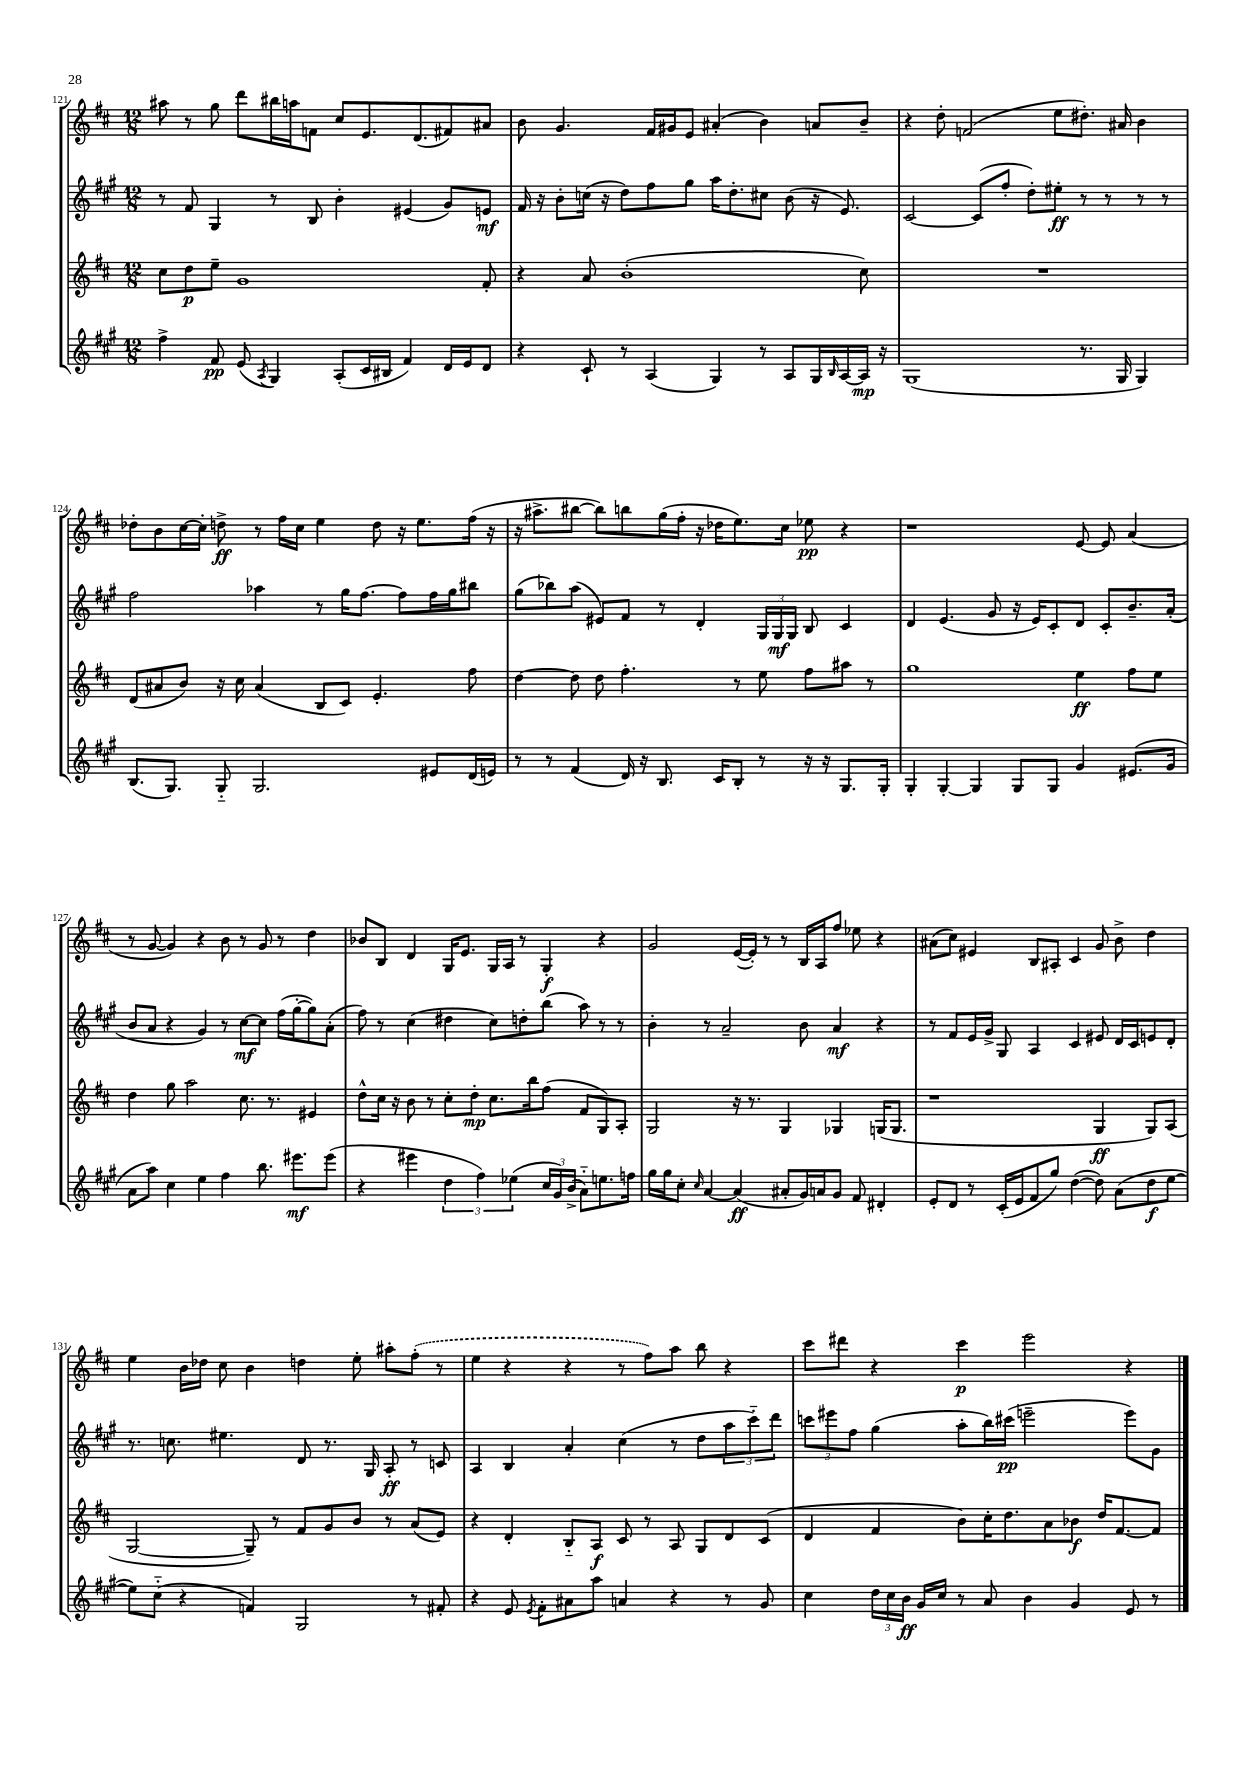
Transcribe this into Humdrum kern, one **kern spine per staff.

**kern	**kern	**kern	**kern
*staff4	*staff3	*staff2	*staff1
*clefG2	*clefG2	*clefG2	*clefG2
*k[f#c#g#]	*k[f#c#]	*k[f#c#g#]	*k[f#c#]
*M12/8	*M12/8	*M12/8	*M12/8
4ff#^	8cc#	8r	8aa#
.	8dd	8f#	8r
8f#	8ee~	4G#	8gg
(8e	1g	.	8ddd
8qA	.	.	.
4G#)	.	8r	16bb#
.	.	.	16aa
.	.	8B	8f
(8A'	.	4b'	8cc#
16c#	.	.	8.e
16B#	.	.	.
4f#)	.	(4e#	.
.	.	.	(8.d
16d	.	8g#)	8f#)
16e	.	.	.
8d	8f#'	8e	8a#
=	=	=	=
4r	4r	16f#	8b
.	.	16r	.
.	.	8b'	4.g
8c#`	8a	(16cc	.
.	.	16r	.
8r	(1b'	8dd)	.
(4A	.	8ff#	16f#
.	.	.	16g#
.	.	8gg#	8e
4G#)	.	16aa	(4a#'
.	.	8.dd'	.
8r	.	8cc#	4b)
8A	.	(8b	.
16G#	.	16r	8a
16qqB	.	.	.
[16A	.	8.e)	.
16A]	8cc#)	.	8b~
16r	.	.	.
=	=	=	=
(1G#	1.r	[2c#	4r
.	.	.	8dd'
.	.	.	(2f
.	.	(8c#]	.
.	.	8ff#'	.
.	.	8dd')	.
.	.	8ee#'	8ee
8.r	.	8r	8.dd#')
.	.	8r	.
16G#	.	.	16a#
4G#)	.	8r	4b
.	.	8r	.
=	=	=	=
(8.B	(8d	2ff#	8dd-'
.	8a#	.	8b
8.G#)	.	.	.
.	8b)	.	[16cc#
.	.	.	16cc#']
8G#'~	16r	.	8dd^
.	16cc#	.	.
2.G#	(4a#	4aa-	8r
.	.	.	16ff#
.	.	.	16cc#
.	8B	8r	4ee
.	8c#)	16gg#	.
.	.	[8.ff#	.
.	4.e'	.	8dd
.	.	8ff#]	16r
.	.	.	8.ee
8e#	.	16ff#	.
.	.	16gg#	.
(16d	8ff#	8bb#	(16ff#
16e)	.	.	16r
=	=	=	=
8r	[4dd	(8gg#	16r
.	.	.	8.aa#^
8r	.	8bb-)	.
(4f#	8dd]	(8aa	[8bb#
.	8dd	8e#)	8bb#])
16d)	4.ff#'	8f#	8bb
16r	.	.	.
8.B	.	8r	(16gg
.	.	.	16ff#'
.	.	4d'	16r
16c#	.	.	16dd-
8B'	8r	.	8.ee)
8r	8ee	24G#	.
.	.	24G#	.
.	.	.	16cc#
.	.	24G#	.
16r	8ff#	8B	8ee-
16r	.	.	.
8.G#	8aa#	4c#	4r
.	8r	.	.
16G#'	.	.	.
=	=	=	=
4G#'	1gg	4d	1r
[4G#'	.	(4.e	.
4G#]	.	.	.
.	.	8g#	.
8G#	.	16r	.
.	.	16e)	.
8G#	.	8c#'	.
4g#	4ee	8d	[8e
.	.	8c#'	8e]
(8.e#	8ff#	8.b~	(4a
.	8ee	.	.
16g#	.	(16a'	.
=	=	=	=
8a	4dd	8b	8r
8aa)	.	8a	[8g
4cc#	8gg	4r	4g])
.	2aa	.	.
4ee	.	4g#)	4r
4ff#	.	8r	8b
.	8.cc#	[8cc#	8r
8.bb	.	8cc#]	8g
.	8.r	.	.
.	.	(16ff#	8r
8.eee#	.	[16gg#'	.
.	4e#	8gg#])	4dd
(8eee#	.	(8a'	.
=	=	=	=
4r	8dd^^	8ff#)	8b-
.	16cc#	8r	8B
.	16r	.	.
4eee#	8b	(4cc#	4d
.	8r	.	.
6dd	8cc#'	4dd#	16G
.	.	.	8.e
.	8dd'	.	.
6ff#)	.	.	.
.	8.cc#	8cc#)	16G
.	.	.	16A
(6ee-	.	.	.
.	.	8dd'	8r
.	16bb	.	.
24cc#	(8ff#	(8bb	4G'
24g#)	.	.	.
(24b^	.	.	.
8a'~)	8f#	8aa)	.
8.ee	8G)	8r	4r
.	8A'	8r	.
16ff	.	.	.
=	=	=	=
16gg#	2G	4b'	2g
16gg#	.	.	.
8cc#'	.	.	.
16qqcc#	.	.	.
[4a	.	8r	.
.	.	2a~	.
(4a]	16r	.	([16e
.	8.r	.	16e'])
.	.	.	8r
8a#'	4G	.	8r
16g#)	.	8b	16B
16a	.	.	16A
8g#	4G-	4a	8ff#
8f#	.	.	8ee-
4d#'	(16G	4r	4r
.	8.G	.	.
=	=	=	=
8e'	1r	8r	(8a#
8d	.	8f#	8cc#)
8r	.	16e	4e#
.	.	16g#^	.
(16c#'	.	8G#	.
16e	.	.	.
8f#	.	4A	8B
8gg#)	.	.	8A#'
([4dd	.	4c#	4c#
8dd])	4G	8e#	8g
(8a	.	16d	8b^
.	.	16c#	.
8dd	8G)	8e	4dd
[8ee	(8A	8d'	.
=	=	=	=
8ee])	[2G	8.r	4ee
(8cc#'~	.	.	.
.	.	8.cc	.
4r	.	.	16b
.	.	.	16dd-
.	.	4.ee#	8cc#
4f)	8G~])	.	4b
.	8r	.	.
2G#	8f#	8d	4dd
.	8g	8.r	.
.	8b	.	8ee'
.	.	16G#	.
.	8r	8A'	8aa#'
8r	(8a	8r	(8ff#'
8f#'	8e)	8c	8r
=	=	=	=
4r	4r	4A	4ee
8e	4d'	4B	4r
8qe	.	.	.
8f#'	.	.	.
8a#	8B'~	4a'	4r
8aa	8A	.	.
4a	8c#	(4cc#	8r
.	8r	.	8ff#)
4r	8A	8r	8aa
.	8G	8dd	8bb
8r	8d	12aa	4r
.	.	12ccc#'~)	.
8g#	(8c#	.	.
.	.	12ddd	.
=	=	=	=
4cc#	4d	12ccc	8ccc#
.	.	12eee#	.
.	.	.	8ddd#
.	.	12ff#	.
24dd	4f#	(4gg#	4r
24cc#	.	.	.
24b	.	.	.
16g#	.	.	.
16cc#	.	.	.
8r	8b)	8aa'	4ccc#
8a	16cc#'	16bb)	.
.	8.dd	(16ccc#	.
4b	.	2eee~	2eee
.	8a	.	.
4g#	8b-	.	.
.	16dd	.	.
.	[8.f#	.	.
8e	.	8eee)	4r
8r	8f#]	8g#	.
==	==	==	==
*-	*-	*-	*-
